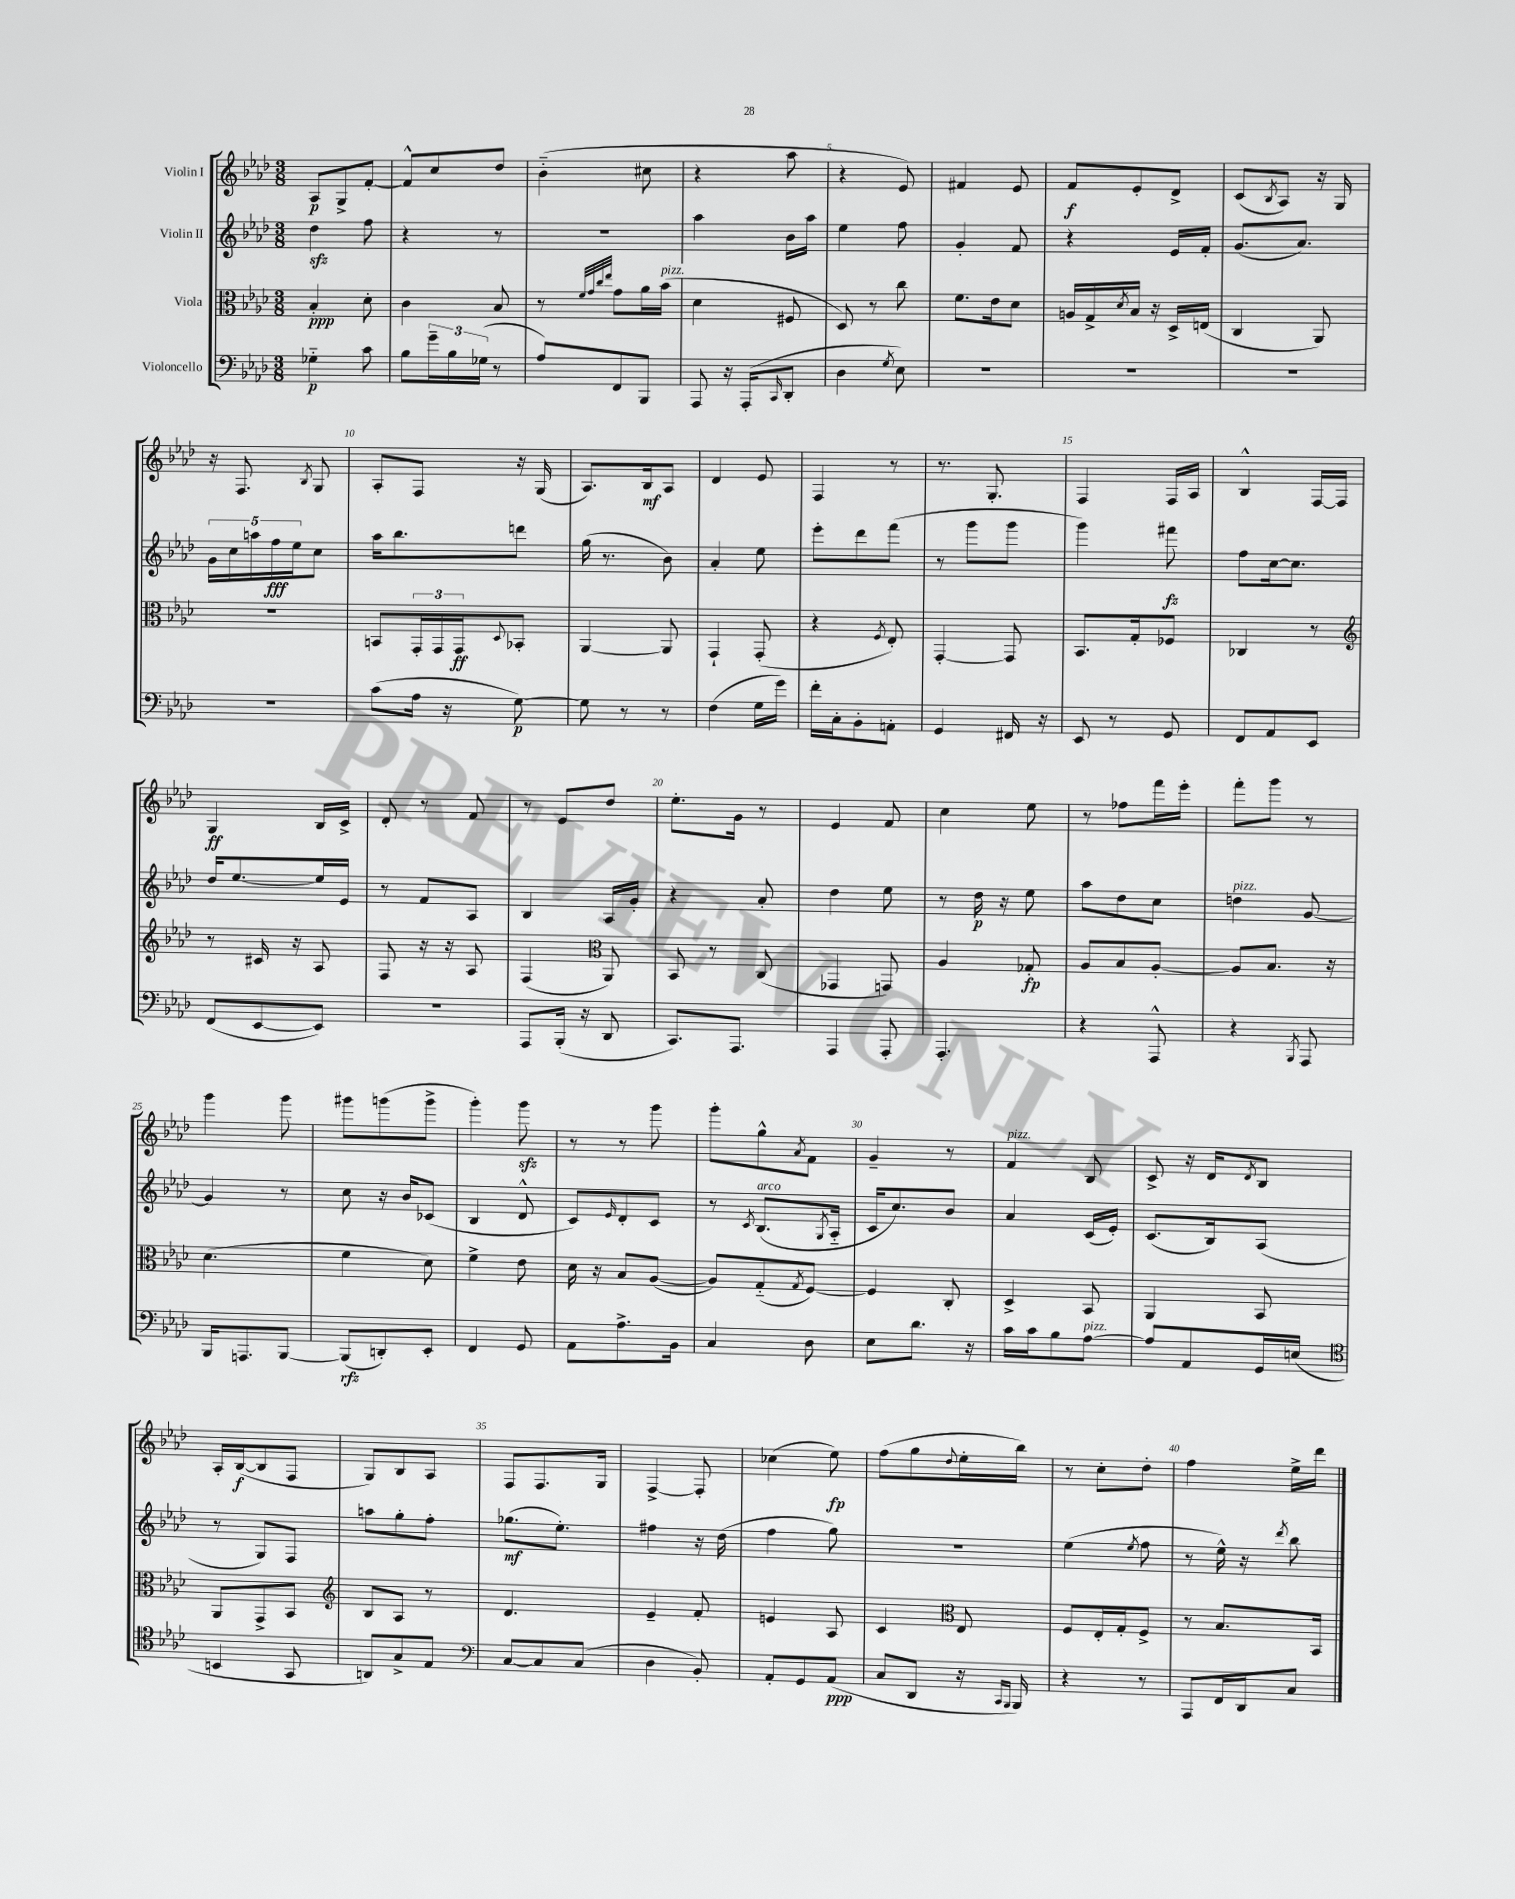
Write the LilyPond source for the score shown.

<<
\new StaffGroup <<
\new Staff = "s0" \with { instrumentName = "Violin I" } {
    \clef treble \key aes \major \numericTimeSignature \time 3/8
    aes8\p g8-> f'8~-. |
    f'8-^ c''8 des''8 |
    bes'4-_( cis''8 |
    r4 aes''8 |
    r4 ees'8) |
    fis'4 ees'8 |
    f'8\f ees'8-. des'8-> |
    c'8( \acciaccatura { bes8 } aes8) r16 g16 |
    r16 f8. \acciaccatura { bes8 } g8 |
    aes8-. f8 r16 g16( |
    aes8.) bes16\mf aes8 |
    des'4 ees'8 |
    f4 r8 |
    r8. g8.-. |
    f4 f16 aes16 |
    bes4-^ f16~ f16 |
    g4\ff bes16 c'16-> |
    des'8-. r8 f'8 |
    r8 ees'8 des''8 |
    ees''8.-. g'16 r8 |
    ees'4 f'8 |
    c''4 ees''8 |
    r8 fes''8 f'''16 ees'''16-. |
    f'''8-. g'''8 r8 |
    g'''4 g'''8 |
    gis'''8 g'''8( g'''8-> |
    g'''4-.) g'''8\sfz |
    r8 r8 g'''8 |
    g'''8-. g''8-^ \acciaccatura { aes'8 } f'8 |
    g'4-- r8 |
    f'4^\markup { \italic "pizz." } bes8 |
    c'8-> r16 des'16 \acciaccatura { des'8 } bes8 |
    aes16-. bes16~\f( bes8 f8 |
    g8) bes8 aes8 |
    f8 f8. g16 |
    f4~-> f8-. |
    ces''4( ees''8\fp) |
    f''8( g''8 \appoggiatura { des''8 } ees''16-. bes''16) |
    r8 c''8-. des''8-. |
    f''4 ees''16-> des'''16 \bar "|." |
}
\new Staff = "s1" \with { instrumentName = "Violin II" } {
    \clef treble \key aes \major \numericTimeSignature \time 3/8
    des''4\sfz f''8 |
    r4 r8 |
    R4. |
    aes''4 bes'16 aes''16 |
    ees''4 f''8 |
    g'4-. f'8 |
    r4 ees'16 f'16-. |
    g'8.( aes'8.) |
    \tuplet 5/4 { g'16 c''16 a''16 f''16\fff ees''16 } c''8 |
    aes''16 bes''8. d'''8 |
    g''16( r8. bes'8) |
    aes'4-. ees''8 |
    ees'''8-. des'''8 f'''8( |
    r8 g'''8 g'''8 |
    g'''4) fis'''8\fz |
    f''8 c''16~ c''8. |
    des''16 ees''8.~ ees''16 ees'16 |
    r8 f'8 aes8 |
    bes4 aes16 g'16-. |
    r4 aes'8-. |
    des''4 ees''8 |
    r8 des''16\p r16 ees''8 |
    aes''8 des''8 c''8 |
    d''4^\markup { \italic "pizz." } g'8~ |
    g'4 r8 |
    c''8 r16 bes'16 ces'8( |
    bes4 des'8-^ |
    c'8) \grace { ees'16 } des'8-. c'8 |
    r8 \acciaccatura { c'8 } bes8.^\markup { \italic "arco" }( \acciaccatura { g8 } aes16-_ |
    c'16 c''8.) bes'8 |
    aes'4 c'16( ees'16-.) |
    c'8.( bes16) aes8( |
    r8 g8) f8 |
    a''8 g''8-. f''8-. |
    ges''8.\mf( ees''8.-.) |
    fis''4 r16 des''16( |
    f''4 g''8) |
    R4. |
    ees''4( \acciaccatura { ees''8 } f''8 |
    r8 ees''16-^) r16 \acciaccatura { des'''8 } bes''8 \bar "|." |
}
\new Staff = "s2" \with { instrumentName = "Viola" } {
    \clef alto \key aes \major \numericTimeSignature \time 3/8
    bes4-.\ppp des'8-. |
    c'4 bes8 |
    r8 \grace { f'32 g'32 c''32 ees''32 } g'8 aes'16 bes'16^\markup { \italic "pizz." }( |
    des'4 fis8 |
    des8) r8 c''8 |
    f'8. ees'16 des'8 |
    a16 g16-> \acciaccatura { des'8 } bes16 r16 des16-> e16( |
    c4 aes,8) |
    r4. |
    b,8 \tuplet 3/2 { g,16-. g,16 g,16\ff } \appoggiatura { des8 } bes,8-. |
    aes,4~ aes,8 |
    g,4-! g,8-.( |
    r4 \acciaccatura { f8 } ees8-.) |
    g,4~-. g,8 |
    bes,8. g16-. fes8 |
    ces4 r8 |
    \clef treble r8 cis'16 r16 aes8 |
    f8 r16 r16 aes8 |
    f4( \clef alto aes,8) |
    bes,8 r8 c8( |
    ges,4 g,8) |
    aes4 ges8-.\fp |
    aes8 bes8 aes8~-. |
    aes8 bes8. r16 |
    des'4.( |
    f'4 des'8) |
    f'4-> ees'8 |
    des'16 r16 bes8 aes8~( |
    aes8) g8-_( \acciaccatura { g8 } f8~) |
    f4 c8-. |
    des4-> bes,8 |
    aes,4 bes,8 |
    aes,8 g,8-> bes,8 |
    \clef treble bes8 aes8 r8 |
    des'4. |
    ees'4-- f'8-. |
    e'4 aes8 |
    c'4 \clef alto ees8 |
    f8 ees16-. g16-. f8-> |
    r8 bes8. bes,16 \bar "|." |
}
\new Staff = "s3" \with { instrumentName = "Violoncello" } {
    \clef bass \key aes \major \numericTimeSignature \time 3/8
    ges4-_\p c'8 |
    bes8 \tuplet 3/2 { g'16-- bes16 ges16( } r8 |
    aes8) f,8 bes,,8 |
    aes,,8 r16 aes,,16-.( \grace { c,16 } des,8-. |
    des4 \acciaccatura { g8 } ees8) |
    R4. |
    R4. |
    R4. |
    R4. |
    c'8( aes16 r16 g8~\p) |
    g8 r8 r8 |
    f4( g16 g'16) |
    f'16-. c16-. bes,8-. a,8-. |
    g,4 fis,16 r16 |
    ees,8 r8 g,8 |
    f,8 aes,8 ees,8 |
    f,8( ees,8~ ees,8) |
    R4. |
    aes,,8 bes,,16-.( r16 des,8 |
    c,8.) aes,,8. |
    aes,,4 aes,,8-. |
    aes,,4.-. |
    r4 aes,,8-^ |
    r4 \acciaccatura { bes,,8 } aes,,8 |
    bes,,16 a,,8. bes,,8~ |
    bes,,8\rfz( d,8-.) ees,8-. |
    f,4 g,8 |
    aes,8 aes8.-> bes,16 |
    c4 des8 |
    ees8 des'8. r16 |
    c'16 c'16 bes8 aes8~^\markup { \italic "pizz." } |
    aes8 aes,8 g,16 e16( |
    \clef tenor b,4 g,8 |
    a,8) g8-> ees8 |
    \clef bass c8~ c8 c8( |
    des4 bes,8-.) |
    aes,8-. g,8 aes,8\ppp( |
    c8 des,8 r16 \grace { c,16 bes,,16 } bes,,16) |
    r4 r8 |
    aes,,8 f,16 des,16 c8 \bar "|." |
}
>>
>>
\layout { \context { \Score \override BarNumber.break-visibility = ##(#f #t #t) barNumberVisibility = #(every-nth-bar-number-visible 5) } }
